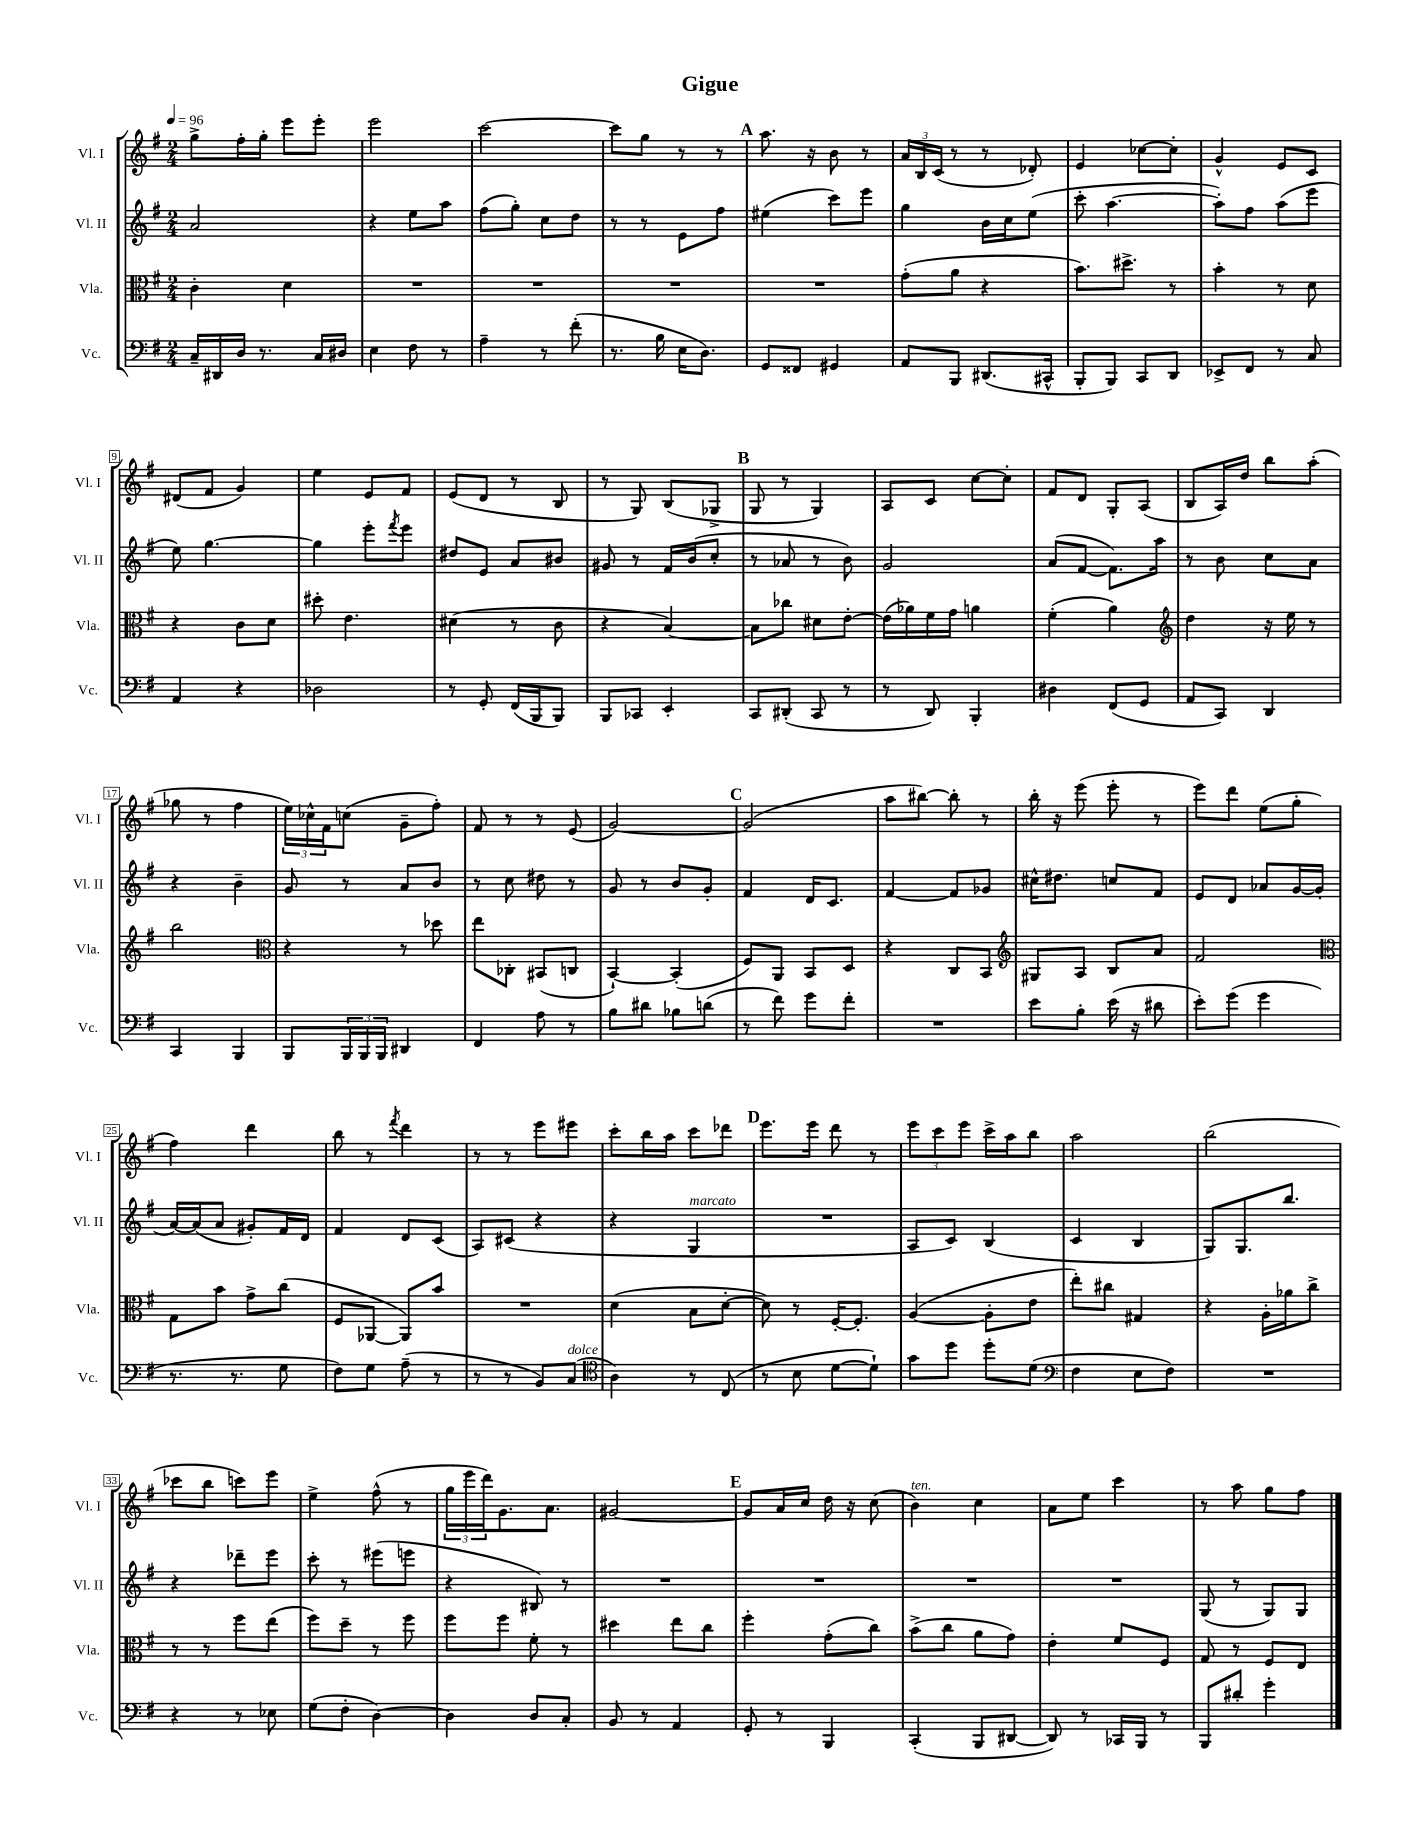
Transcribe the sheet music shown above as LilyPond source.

\header { title = "Gigue" }
<<
\new StaffGroup <<
\new Staff = "s0" \with { instrumentName = "Vl. I" shortInstrumentName = "Vl. I" } {
    \clef treble \key g \major \numericTimeSignature \time 2/4 \tempo 4 = 96
    g''8-> fis''16-. g''16-. e'''8 e'''8-. |
    e'''2 |
    c'''2~ |
    c'''8 g''8 r8 r8 |
    \mark \markup { \bold "A" } a''8. r16 b'8 r8 |
    \tuplet 3/2 { a'16 b16 c'16( } r8 r8 des'8-.) |
    e'4 ces''8~ ces''8-. |
    g'4-^ e'8 c'8 |
    dis'8( fis'8 g'4) |
    e''4 e'8 fis'8 |
    e'8( d'8 r8 b8 |
    r8 g8) b8( ges8-> |
    \mark \markup { \bold "B" } g8 r8 g4) |
    a8 c'8 c''8~ c''8-. |
    fis'8 d'8 g8-. a8( |
    b8 a16) d''16 b''8 a''8-.( |
    ges''8 r8 fis''4 |
    \tuplet 3/2 { e''16) ces''16-^ fis'16 } c''8( g'8-- fis''8-.) |
    fis'8 r8 r8 e'8( |
    g'2~) |
    \mark \markup { \bold "C" } g'2( |
    a''8 bis''8~) bis''8-. r8 |
    b''16-. r16 e'''8( e'''8-. r8 |
    e'''8) d'''8 e''8( g''8-. |
    fis''4) d'''4 |
    b''8 r8 \acciaccatura { fis'''8 } d'''4 |
    r8 r8 e'''8 eis'''8 |
    c'''8-. b''16 a''16 c'''8 des'''8 |
    \mark \markup { \bold "D" } e'''8. e'''16 d'''8 r8 |
    \tuplet 3/2 { e'''8 c'''8 e'''8 } c'''16-> a''16 b''8 |
    a''2 |
    b''2( |
    ces'''8 b''8 c'''8) e'''8 |
    e''4-> fis''8-^( r8 |
    \tuplet 3/2 { g''16 e'''16 d'''16) } g'8. a'8. |
    gis'2~ |
    \mark \markup { \bold "E" } gis'8 a'16 c''16 d''16 r16 c''8( |
    b'4^\markup { \italic "ten." }) c''4 |
    a'8 e''8 c'''4 |
    r8 a''8 g''8 fis''8 \bar "|." |
}
\new Staff = "s1" \with { instrumentName = "Vl. II" shortInstrumentName = "Vl. II" } {
    \clef treble \key g \major \numericTimeSignature \time 2/4
    a'2 |
    r4 e''8 a''8 |
    fis''8( g''8-.) c''8 d''8 |
    r8 r8 e'8 fis''8 |
    \mark \markup { \bold "A" } eis''4( c'''8) e'''8 |
    g''4 b'16 c''16 e''8( |
    c'''8-. a''4.~ |
    a''8-.) fis''8 a''8( e'''8 |
    e''8) g''4.~ |
    g''4 e'''8-. \acciaccatura { fis'''8 } e'''8 |
    dis''8 e'8 a'8 bis'8 |
    gis'8 r8 fis'16 b'16( c''8-. |
    \mark \markup { \bold "B" } r8 aes'8 r8 b'8) |
    g'2 |
    a'8( fis'8~ fis'8.) a''16 |
    r8 b'8 c''8 a'8 |
    r4 b'4-- |
    g'8 r8 a'8 b'8 |
    r8 c''8 dis''8 r8 |
    g'8 r8 b'8 g'8-. |
    \mark \markup { \bold "C" } fis'4 d'16 c'8. |
    fis'4~ fis'8 ges'8 |
    cis''16-^ dis''8. c''8 fis'8 |
    e'8 d'8 aes'8 g'16~ g'16( |
    a'16~) a'16( a'8 gis'8-.) fis'16 d'16 |
    fis'4 d'8 c'8( |
    a8) cis'8( r4 |
    r4 g4^\markup { \italic "marcato" } |
    \mark \markup { \bold "D" } R2 |
    a8 c'8) b4( |
    c'4 b4 |
    g8) g8. b''8. |
    r4 des'''8-- e'''8 |
    c'''8-. r8 eis'''8( e'''8 |
    r4 bis8) r8 |
    R2 |
    \mark \markup { \bold "E" } R2 |
    R2 |
    R2 |
    g8( r8 g8) g8 \bar "|." |
}
\new Staff = "s2" \with { instrumentName = "Vla." shortInstrumentName = "Vla." } {
    \clef alto \key g \major \numericTimeSignature \time 2/4
    c'4-. d'4 |
    R2 |
    R2 |
    R2 |
    \mark \markup { \bold "A" } R2 |
    g'8-.( a'8 r4 |
    b'8.) dis''8.-> r8 |
    b'4-. r8 d'8 |
    r4 c'8 d'8 |
    dis''8-. e'4. |
    dis'4( r8 c'8 |
    r4 b4~) |
    \mark \markup { \bold "B" } b8 ces''8 dis'8 e'8~-. |
    e'16( aes'16) fis'16 g'16 a'4 |
    fis'4-.( a'4) |
    \clef treble d''4 r16 e''16 r8 |
    b''2 |
    \clef alto r4 r8 des''8 |
    e''8 ces8-. bis,8( c8 |
    b,4~-!) b,4-.( |
    \mark \markup { \bold "C" } fis8) a,8 b,8 d8 |
    r4 c8 b,8 |
    \clef treble gis8 a8 b8 a'8 |
    fis'2 |
    \clef alto g8 b'8 g'8-> c''8( |
    fis8 aes,8~ aes,8) b'8 |
    R2 |
    d'4( b8 d'8~-. |
    \mark \markup { \bold "D" } d'8) r8 fis16~-. fis8.-. |
    a4~( a8-. e'8 |
    e''8-.) cis''8 gis4 |
    r4 a16-. aes'16 c''8-> |
    r8 r8 fis''8 e''8( |
    fis''8) d''8-- r8 fis''8 |
    fis''8 fis''8 fis'8-. r8 |
    dis''4 e''8 c''8 |
    \mark \markup { \bold "E" } fis''4-. g'8-.( c''8) |
    b'8->( c''8 a'8 g'8) |
    e'4-. fis'8 fis8 |
    g8 r8 fis8 e8 \bar "|." |
}
\new Staff = "s3" \with { instrumentName = "Vc." shortInstrumentName = "Vc." } {
    \clef bass \key g \major \numericTimeSignature \time 2/4
    c16-- dis,16 d16 r8. c16 dis16 |
    e4 fis8 r8 |
    a4-- r8 fis'8-.( |
    r8. b16 e16 d8.) |
    \mark \markup { \bold "A" } g,8 fisis,8 gis,4 |
    a,8 b,,8 dis,8.( cis,16-^ |
    b,,8-. b,,8) c,8 d,8 |
    ees,8-> fis,8 r8 c8 |
    a,4 r4 |
    des2 |
    r8 g,8-. fis,16( b,,16 b,,8) |
    b,,8 ces,8 e,4-. |
    \mark \markup { \bold "B" } c,8 dis,8-.( c,8 r8 |
    r8 d,8) b,,4-. |
    dis4 fis,8( g,8 |
    a,8 c,8) d,4 |
    c,4 b,,4 |
    b,,8 \tuplet 3/2 { b,,16 b,,16 b,,16 } dis,4 |
    fis,4 a8 r8 |
    b8 dis'8 bes8 d'8( |
    \mark \markup { \bold "C" } r8 fis'8) g'8 fis'8-. |
    R2 |
    e'8 b8-. e'16( r16 dis'8 |
    e'8-.) g'8( g'4 |
    r8. r8. g8 |
    fis8) g8 a8--( r8 |
    r8 r8 b,8) c8^\markup { \italic "dolce" }( |
    \clef tenor a4) r8 c8( |
    \mark \markup { \bold "D" } r8 b8 d'8~ d'8-!) |
    g'8 d''8 d''8-. d'8( |
    \clef bass fis4 e8 fis8) |
    R2 |
    r4 r8 ees8 |
    g8( fis8-. d4~) |
    d4 d8 c8-. |
    b,8 r8 a,4 |
    \mark \markup { \bold "E" } g,8-. r8 b,,4 |
    c,4-.( b,,8 dis,8~ |
    dis,8) r8 ces,16 b,,16 r8 |
    b,,8 dis'8-. g'4-. \bar "|." |
}
>>
>>
\layout { \context { \Score \override BarNumber.stencil = #(make-stencil-boxer 0.1 0.3 ly:text-interface::print) } }
